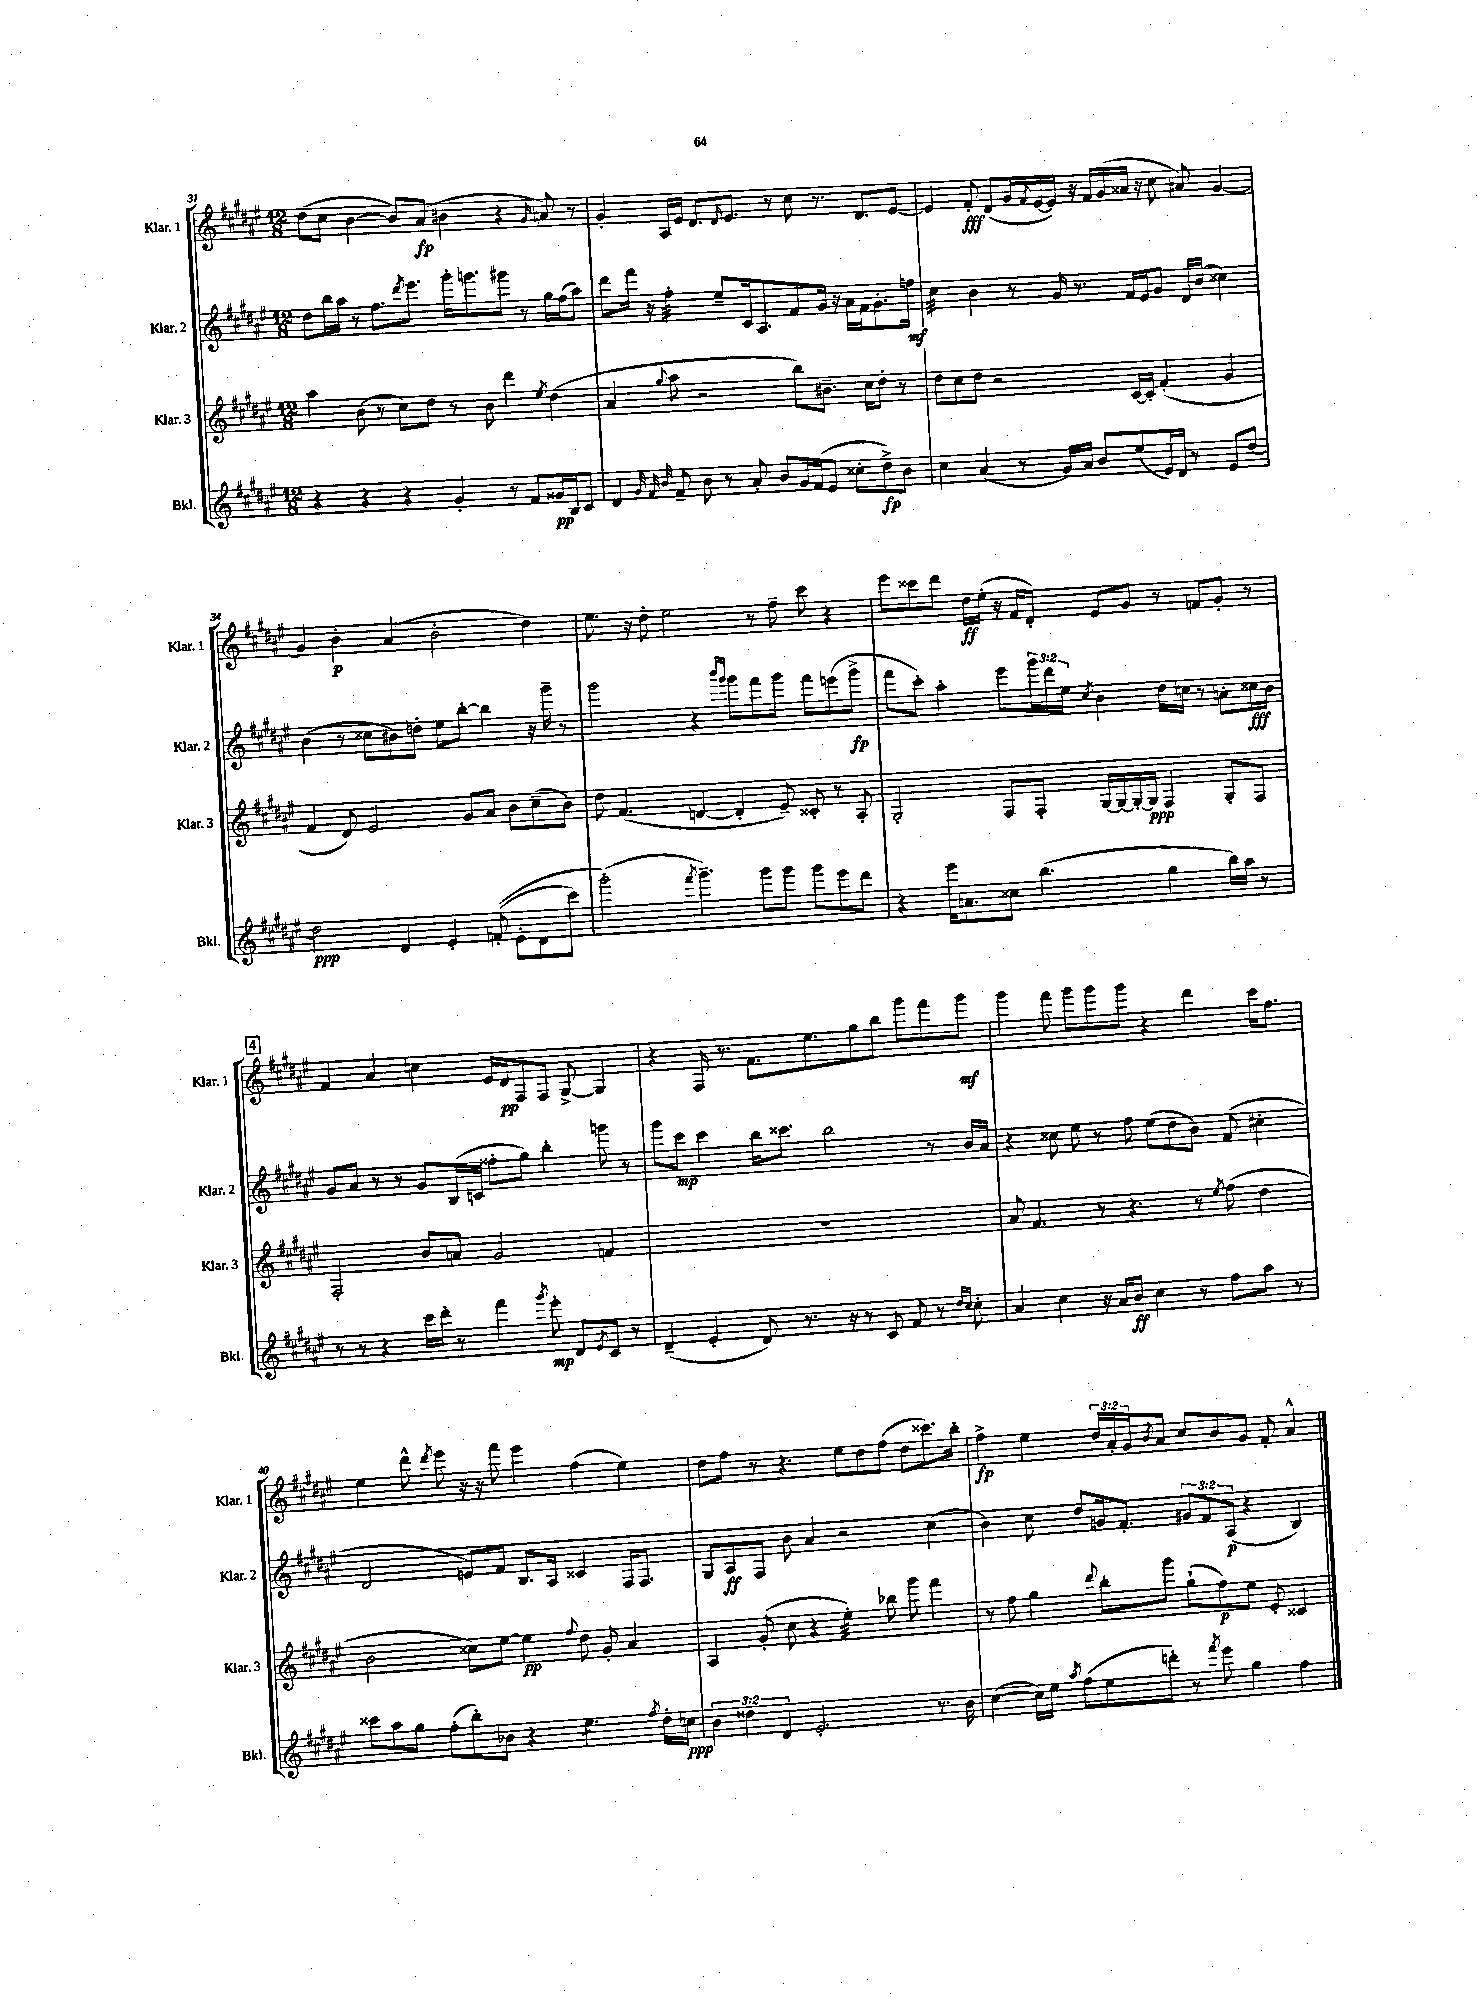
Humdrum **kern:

**kern	**kern	**kern	**kern
*staff4	*staff3	*staff2	*staff1
*clefG2	*clefG2	*clefG2	*clefG2
*k[f#c#g#d#a#e#]	*k[f#c#g#d#a#e#]	*k[f#c#g#d#a#e#]	*k[f#c#g#d#a#e#]
*M12/8	*M12/8	*M12/8	*M12/8
4r	4aa#	8dd#	(8dd#
.	.	16bb	8cc#
.	.	16aa#	.
4r	(8b	8r	[4b
.	8r	8.ff#	.
4r	8cc#)	.	8b])
.	.	8qddd#	.
.	.	8.eee#	.
.	8dd#	.	(8a#
4g#'	8r	16ggg#'	4b#
.	.	8.ggg	.
.	8b	.	.
8r	4ddd#	8ggg#	4r
8f#	.	8r	.
.	8qee#	.	16qqg#
16g##	(4dd#	16gg#	8a)
16B	.	(16ff#	.
8c#	.	8aa#)	8r
=	=	=	=
4d#	4a#	8ddd#	4g#'
.	.	16fff#	.
.	.	16r	.
32qqg#	.	.	.
32qqf#	.	.	.
32qqb	8qqgg#	.	.
8f#~	8aa#	4ff#'	16A#
.	.	.	16e#
8b	2r	.	8.d#
8r	.	8ee#~	.
.	.	.	16qqd#
.	.	.	8.e#
8a#'	.	16c#	.
.	.	8.A#	.
8b	.	.	8r
16g#	8bb)	8f#	8cc#
(16f#	.	.	.
8e#	8.b#~	16g#	8.r
.	.	16r	.
8cc##'	.	16a#	.
.	16cc#	16f#	8.d#
8dd#^)	8dd#'	8.g#'	.
8b	8r	.	[8e#
.	.	16ff	.
=	=	=	=
4cc#	8dd#	4cc#	4e#]
.	8cc#	.	.
(4a#	8dd#	4b	8f#'
.	2r	.	(8d#
8r	.	8r	16g#
.	.	.	8qf#
.	.	.	[16e#
16g#)	.	16g#	16e#])
16a#	.	8.r	16r
8b	.	.	16f#
.	.	.	(16g#
(8ee#	[16c#	16f#	16a##
.	16c#']	16e#	16r
16e#)	(4f#'	8g#	8cc#
16d#	.	.	.
8r	.	16d#	8a#)
.	.	(16b	.
8e#	4g#	4cc##)	[4g#
[8dd#	.	.	.
=	=	=	=
2dd#]	4f#	(4b	4g#]
.	8d#)	8r	4b'
.	2e#	8cc##	.
4d#	.	8b#)	(4a#
.	.	8dd'	.
4e#'	.	8ee#	2b'
.	8g#	[8bb'	.
&((8f'	8a#	4bb]	.
8e#'	8b	.	.
8d#	(8cc#~	16r	4dd#)
.	.	16ggg#~	.
8ccc#)	8b)	8r	.
=	=	=	=
(2ggg#'&)	8dd#	2ggg#	8.ee#
.	(4.f#	.	.
.	.	.	16r
.	.	.	8dd#'
.	.	.	2ee#
8qfff#	.	.	.
4.ggg#~)	[4d	4r	.
.	.	16qqbbb	.
.	.	16qqggg#	.
.	4d']	8ggg#	.
8ggg#	.	8fff#	8r
8ggg#	8e#~)	8ggg#	8ff#~
8ggg#	8c##'	8fff#	8ccc#
8eee#	8r	(8eee	4r
8ddd#	8A#'	8ggg#^	.
=	=	=	=
4r	2G#'	8fff#	8eee#
.	.	8ccc#')	8ccc##
16eee#	.	4aa#'	8ddd#
8.a	.	.	.
.	.	.	16dd#
.	.	.	(16ee#'
8cc##	8F#	8eee#	16r
.	.	.	16f#
(4.bb	8F#'	24ggg#	8d#')
.	.	24ddd#	.
.	.	24ee#	.
.	.	8qcc#	.
.	[16G#	4b	8e#
.	16G#_	.	.
.	16G#'_	.	8g#
.	16G#]	.	.
4gg#	4F#	16dd#	8r
.	.	16cc	.
.	.	8r	8f
16bb)	8G#'	8a'	8g#'
16aa#	.	.	.
8r	8F#	16cc##	8r
.	.	16b	.
=	=	=	=
8r	2F#'	8g#	4f#
8r	.	8a#	.
4r	.	8r	4a#
.	.	8r	.
16ccc#	8b	8g#	4cc
16ddd#'	.	.	.
8r	8a	(16B	.
.	.	16c	.
4fff#	2g#	8ff##'	16e#
.	.	.	16d#
.	.	8gg#)	8F#
8qggg#	.	.	.
8eee#'	.	4bb'	8F#
8d#	.	.	[8G#^
8qe#	.	.	.
8c#	4f	8ggg	4G#]
8r	.	8r	.
=	=	=	=
(4d#~	1.r	8ggg#	4r
.	.	8ccc#	.
4e#'	.	4ccc#	16F#
.	.	.	8.r
8d#)	.	16bb	8.f#
.	.	8.ccc##	.
8.r	.	.	.
.	.	.	8.ee#
.	.	2bb	.
16r	.	.	.
8r	.	.	8gg#
8c#	.	.	8bb
8f#	.	.	8ggg#
8r	.	8r	8fff#
16qqdd#	.	.	.
16qqcc#	.	.	.
8cc#'	.	16b	8ggg#
.	.	16a#	.
=	=	=	=
4a#	8a#	4r	4ggg#
.	4.f#	.	.
4cc#	.	8cc##	8fff#
.	.	8ee#	8ggg#
16r	8r	8r	8ggg#
16a#	.	.	.
8b	4.r	8ff#	8ggg#
4cc#	.	(8ee#	4r
.	.	8dd#	.
8r	8r	8b)	4ddd#
.	8qee#	.	.
8ff#	(8ff#	(8f#	.
8aa#	4dd#	4cc#'	16ccc#
.	.	.	8.ff#
8r	.	.	.
=	=	=	=
8ccc##	2b	2d#	4ee#
8aa#	.	.	.
8gg#	.	.	8ddd#^^
.	.	.	8qddd#
(8ff#'	.	.	8eee#
8bb')	8cc##)	8e)	16r
.	.	.	16r
8b-	[8ee#	8f#	8fff#
4r	4ee#]	8.B	4eee#
.	.	16A#	.
.	8qqff#	.	.
4.ee#	8dd#	4c##	(4ff#
.	8g#'	.	.
.	4a#	16F#	4ee#)
.	.	8.F#	.
8qff#	.	.	.
16dd#'	.	.	.
16cc	.	.	.
=	=	=	=
6b	4A#	8G#	8dd#
.	.	8A#	8ff#
6dd##	.	.	.
.	(8g#'	8F#	8r
6d#	.	.	.
.	8cc#	8b	4.r
2.e#'	4r	4a#	.
.	4ee#')	2r	8ee#
.	.	.	8dd#
.	8bb-	.	(8ff#
.	8ggg#	.	8dd#
8.r	4fff#	(4cc#	8.ccc##)
16b	.	.	16bb'
=	=	=	=
([4cc#	8r	4b)	4ff#^
.	8ff#	.	.
16cc#])	4gg#	8cc#	4ee#
16ee#	.	.	.
8qaa#	.	.	.
(8ff#	.	8dd#	.
.	8qqddd#	.	.
8ee#	8bb'	16g	24dd#
.	.	.	24a#'
.	.	8.f#'	.
.	.	.	24g#
.	.	.	8qb
8ddd')	8ggg#	.	8a#
8r	(8gg#`	12g#	8cc#
.	.	12f#	.
8qfff#	.	.	.
8eee#	8ff#)	.	8b
.	.	(12A#	.
4gg#	8ee#	4r	8g#
.	8e#'	.	8f#'
4ff#	4c##	4B)	4a#^^
==	==	==	==
*-	*-	*-	*-
